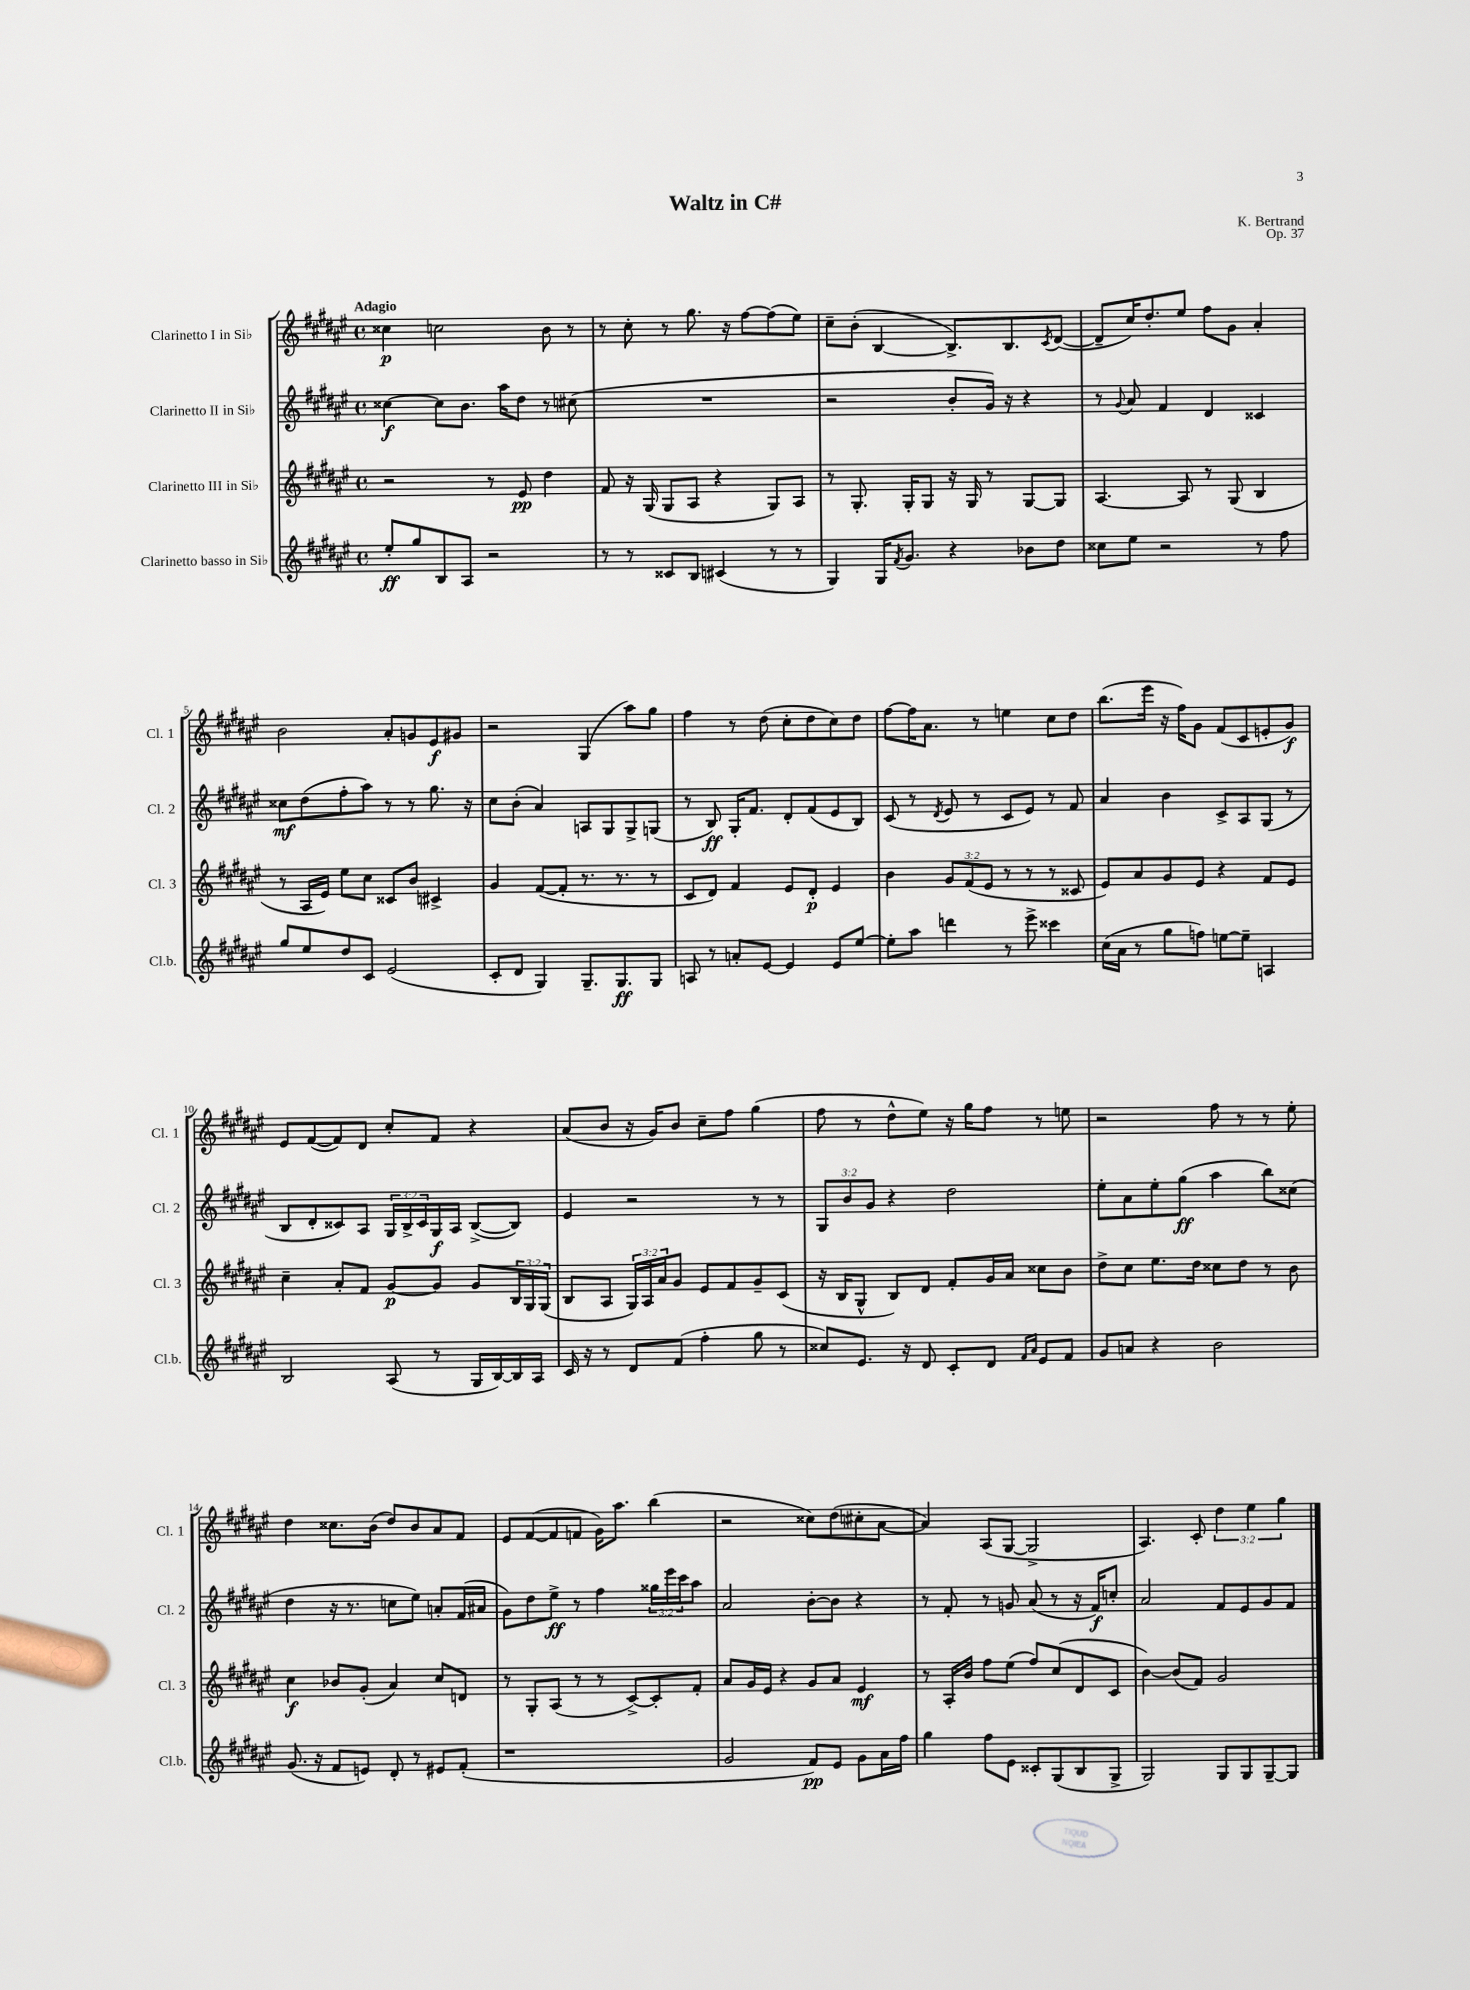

**kern	**kern	**kern	**kern
*staff4	*staff3	*staff2	*staff1
*clefG2	*clefG2	*clefG2	*clefG2
*k[f#c#g#d#a#e#]	*k[f#c#g#d#a#e#]	*k[f#c#g#d#a#e#]	*k[f#c#g#d#a#e#]
*M4/4	*M4/4	*M4/4	*M4/4
*met(c)	*met(c)	*met(c)	*met(c)
8ee#'	2r	[4cc##	4cc##
8gg#	.	.	.
8B	.	8cc##]	2cc
8A#	.	8.b	.
2r	8r	.	.
.	.	16aa#	.
.	8e#	8dd#	.
.	4dd#	8r	8b
.	.	(8cc#	8r
=	=	=	=
8r	8f#	1r	8r
8r	16r	.	8cc#'
.	(16G#	.	.
8c##	8G#	.	8r
8B	8A#	.	8.gg#
(4c#	4r	.	.
.	.	.	16r
.	.	.	[8ff#
8r	8G#)	.	(8ff#]
8r	8A#	.	8ee#)
=	=	=	=
4G#)	8r	2r	8cc#~
.	8.G#'	.	(8b'
16G#	.	.	[4B
8qf#	.	.	.
8.g#	16G#'	.	.
.	8G#	.	.
4r	16r	8b'	8.B^])
.	16G#	.	.
.	8r	16g#)	.
.	.	16r	8.B
8b-	[8G#	4r	.
.	.	.	8qc#
8dd#	8G#]	.	([8d#
=	=	=	=
8cc##	[4.A#	8r	8d#~]
.	.	8qqg#	.
8ee#	.	8a#	16cc#)
.	.	.	8.dd#'
2r	.	4f#	.
.	8A#]	.	8ee#
.	8r	4d#	8ff#
.	(8G#	.	8g#
8r	4B	4c##	4a#'
8ff#	.	.	.
=	=	=	=
8gg#	8r	8cc##	2b
8ee#	16A#	(8dd#	.
.	16e#)	.	.
8dd#	8ee#	8ff#'	.
8c#	8cc#	8aa#)	.
(2e#	8c##	8r	8a#'
.	8b	8r	8g
.	4c#^	8.gg#	8e#
.	.	.	8g#
.	.	16r	.
=	=	=	=
8c#'	4g#	8cc#	2r
8d#	.	(8b'	.
4G#)	([8f#	4a#)	.
.	8f#']	.	.
8.G#~	8.r	8A	(4G#
.	.	8G#	.
8.G#	8.r	.	.
.	.	8G#^	8aa#)
8G#	8r	(8G	8gg#
=	=	=	=
8A	8c#	8r	4ff#
8r	8d#)	8B)	.
8a'	4f#	16G#'	8r
.	.	8.f#	.
[8e#	.	.	(8dd#
4e#]	8e#	8d#'	8cc#'
.	8d#'	(8f#	8dd#
8e#	4e#	8e#	8cc#)
[8ee#	.	8B)	8dd#
=	=	=	=
8ee#']	4b	(8c#	[8ff#
8aa#	.	8r	16ff#]
.	.	.	8.a#
.	.	8qd#	.
4ddd	12g#	8e#	.
.	(12f#	.	.
.	.	8r	8r
.	12e#	.	.
8r	8r	8c#	4ee
8eee#^	8r	8e#)	.
4ccc##	8r	8r	8cc#
.	8c##	8f#	8dd#
=	=	=	=
(16cc#	8e#)	4a#	(8.bb
16a#	.	.	.
8r	8a#	.	.
.	.	.	16eee#
8gg#	8g#	4b	16r
.	.	.	16ff#)
8ff)	8e#	.	8g#
[8ee	4r	8c#^	(8f#
8ee~]	.	8A#	8c#
4A	8f#	(8G#	8e'
.	8e#	8r	8g#)
=	=	=	=
2B	4cc#~	8B	8e#
.	.	8d#'	([8f#
.	8a#'	8c##)	8f#])
.	8f#	8A#	8d#
(8A#	[8g#	24G#	8cc#'
.	.	24B^	.
.	.	24c##	.
8r	8g#]	16G#	8f#
.	.	16A#	.
16G#	8g#	([8B^	4r
[16B)	.	.	.
16B]	24B	8B])	.
.	24G#	.	.
16A#	.	.	.
.	(24G#	.	.
=	=	=	=
16c#	8B	4e#	(8a#
16r	.	.	.
8r	8A#	.	8b
8d#	24G#)	2r	16r
.	24A#	.	.
.	.	.	16g#)
.	24a#	.	.
(8f#	8g#	.	8b
4ff#'	8e#	.	8cc#~
.	8f#	.	8ff#
8gg#	8g#~	8r	(4gg#
8r	(8c#	8r	.
=	=	=	=
8cc##)	16r	12G#	8ff#
.	16B	.	.
.	.	12b	.
8.e#	8G#^^	.	8r
.	.	12g#	.
.	8B)	4r	8dd#^^
16r	.	.	.
8d#	8d#	.	8ee#)
8c#'	8f#'	2dd#	16r
.	.	.	16gg#
8d#	16g#	.	8ff#
.	16a#	.	.
16qqf#	.	.	.
16qqa#	.	.	.
8e#	8cc##	.	8r
8f#	8b	.	8ee
=	=	=	=
8g#	8dd#^	8ee#'	2r
8a	8cc#	8a#	.
4r	8.ee#	8ee#'	.
.	.	(8gg#	.
.	16dd#	.	.
2b	8cc##	4aa#	8ff#
.	8dd#	.	8r
.	8r	8bb)	8r
.	8b	(8cc##	8ee#'
=	=	=	=
(8.g#	4cc#	4dd#	4dd#
16r	.	.	.
8f#	8b-	16r	8.cc##
.	.	8.r	.
8e)	(8g#'	.	.
.	.	.	(16b
8d#'	4a#)	8cc	8dd#)
8r	.	8ee#)	8b
8e#	8cc#	8a'	8a#
(8f#'	8d	(16f#	8f#
.	.	16a#	.
=	=	=	=
1r	8r	8g#)	8e#
.	8G#'	8dd#	([8f#
.	(8A#	8ee#^	8f#]
.	8r	8r	8f
.	8r	4ff#	16g#)
.	.	.	8.aa#
.	[8c#^)	.	.
.	8c#']	24gg##	(4bb
.	.	24eee#	.
.	.	24ccc#	.
.	8f#'	8aa#	.
=	=	=	=
2g#	8a#	2a#	2r
.	16g#	.	.
.	16e#	.	.
.	4r	.	.
8f#)	8g#	[8b'	8cc##)
8e#	8a#	8b]	(8dd#
8g#	4e#	4r	8cc#'
16a#	.	.	[8a#
16ff#	.	.	.
=	=	=	=
4gg#	8r	8r	4a#])
.	16A#'	8f#'	.
.	16b	.	.
8ff#	8ff#	8r	(8A#
8e#	(8ee#	8g	[8G#
8c##'	8ff#)	(8a#	2G#^]
(8G#	(8cc#	8r	.
8B	8d#	16r	.
.	.	16f#)	.
8G#^	8c#	8cc'	.
=	=	=	=
2G#)	[4b)	2a#	4.A#)
.	(8b]	.	.
.	8f#)	.	8c#'
8G#	2g#	8f#	6dd#
8G#	.	8e#	.
.	.	.	6ee#
[8G#~	.	8g#	.
.	.	.	6gg#
8G#]	.	8f#	.
==	==	==	==
*-	*-	*-	*-
